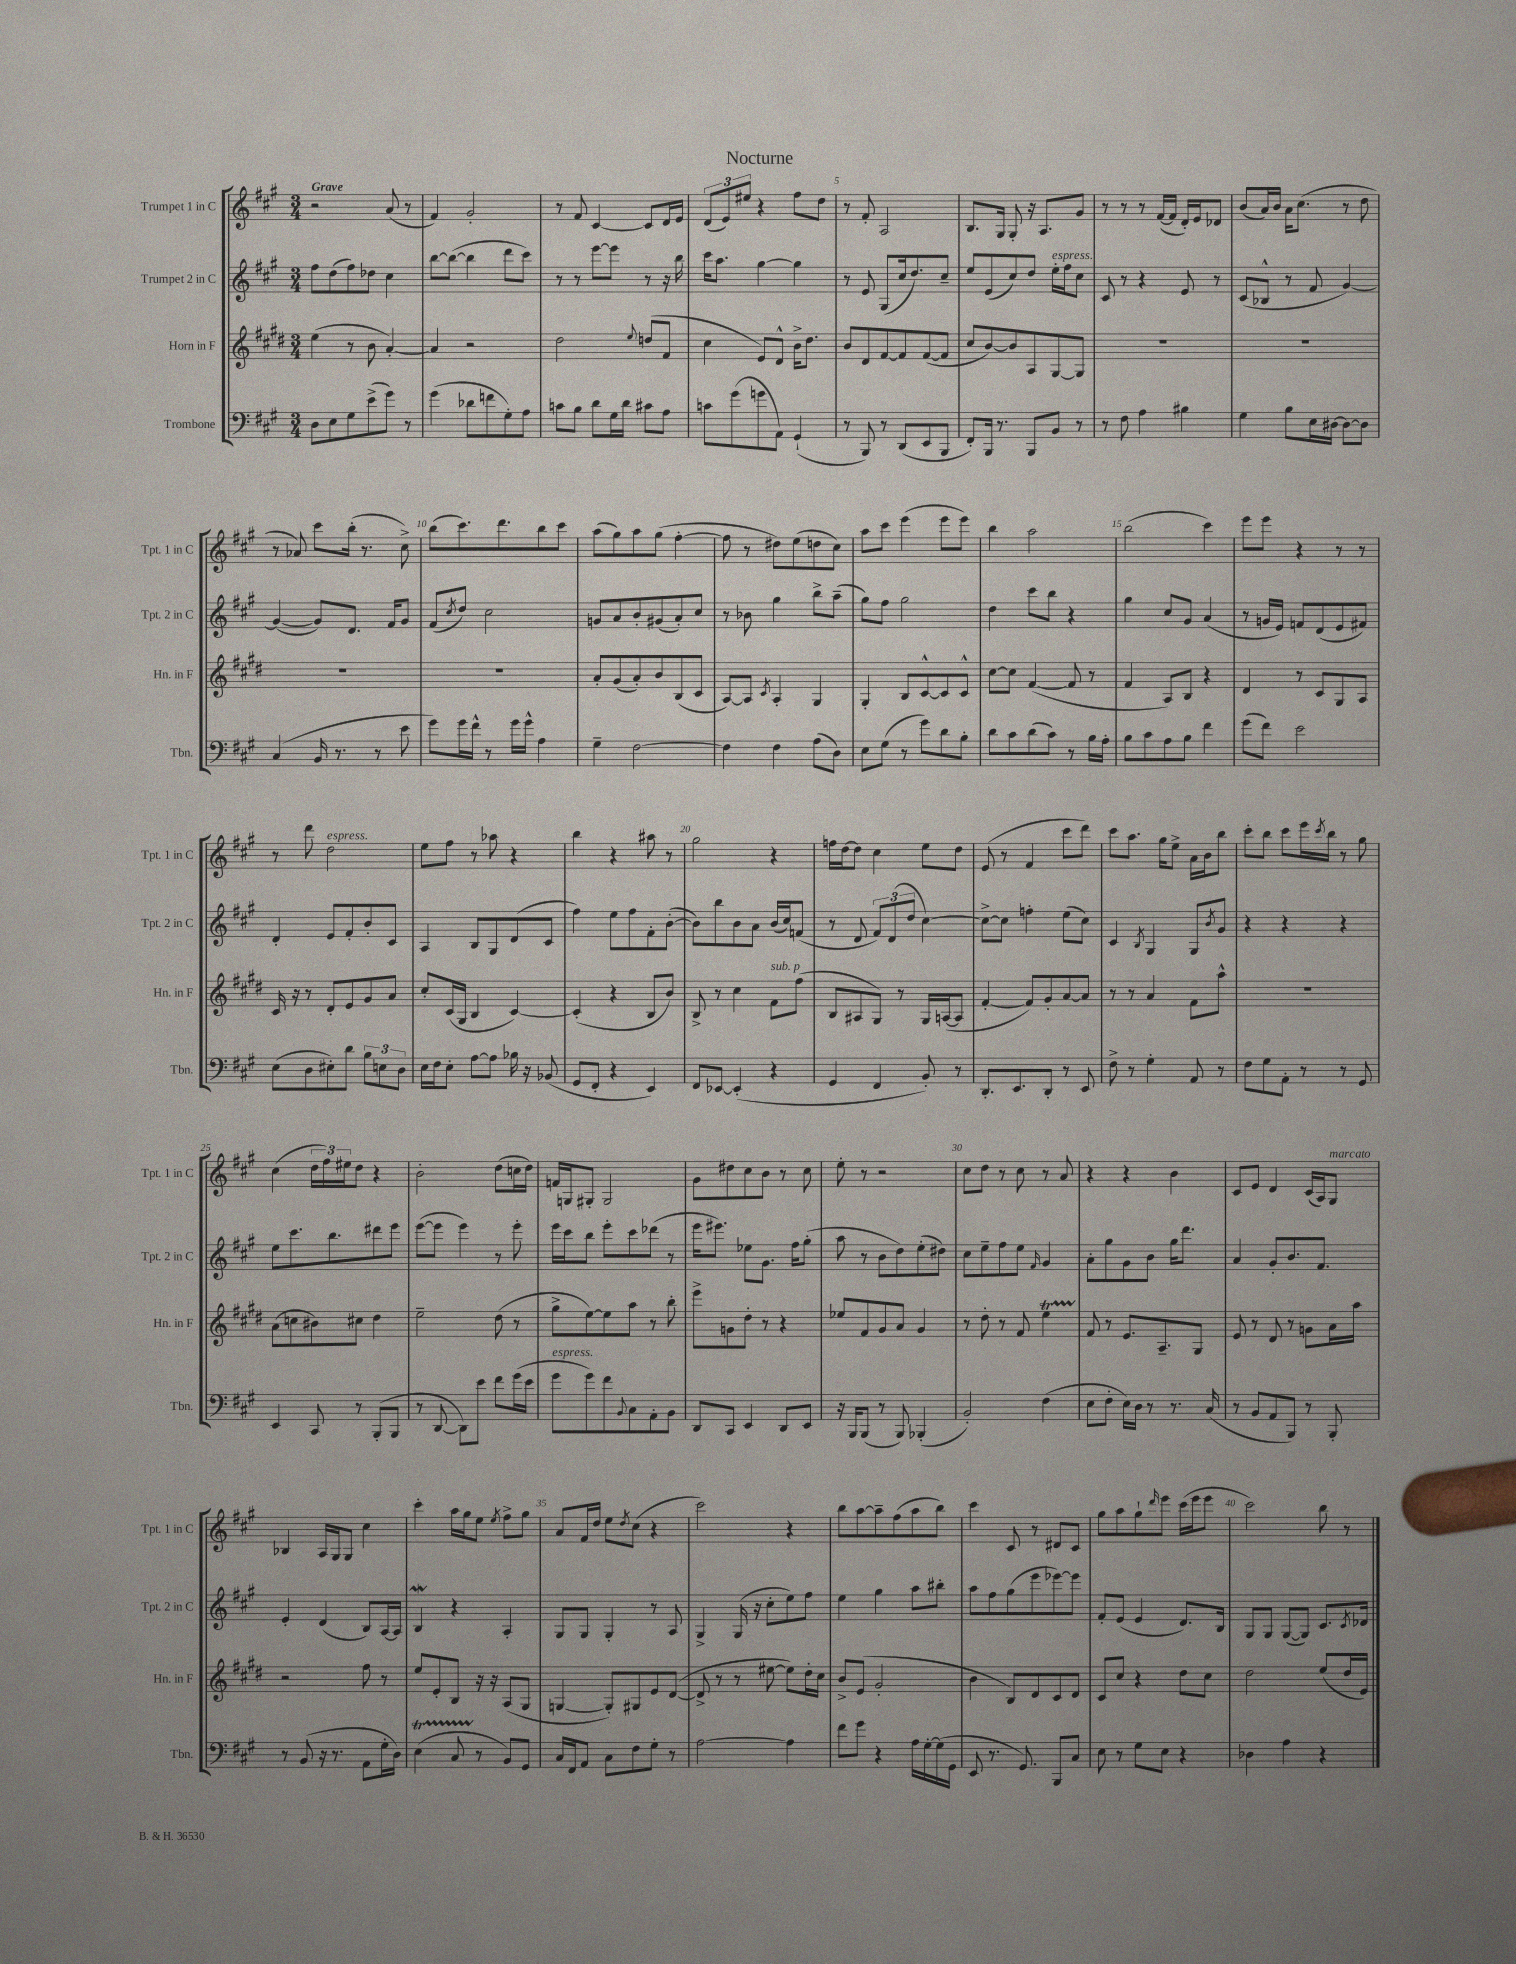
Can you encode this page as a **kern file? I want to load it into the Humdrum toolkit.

**kern	**kern	**kern	**kern
*part4	*part3	*part2	*part1
*staff4	*staff3	*staff2	*staff1
*I"Trombone	*I"Horn in F	*I"Trumpet 2 in C	*I"Trumpet 1 in C
*I'Tbn.	*I'Hn. in F	*I'Tpt. 2 in C	*I'Tpt. 1 in C
*clefF4	*clefG2	*clefG2	*clefG2
*k[f#c#g#]	*k[f#c#g#d#]	*k[f#c#g#]	*k[f#c#g#]
*M3/4	*M3/4	*M3/4	*M3/4
=1	=1	=1	=1
!	!	!	!LO:TX:a:B:t=Grave
8D\L	(4ee\	8ff#\L	2r
8E\	.	(8dd\	.
8G#\	8r	8ff#\)	.
(8e^\	8b\	8dd-X\J	.
8g#\J)	[4a'/)	4cc#\	(8a/
8r	.	.	8r
=2	=2	=2	=2
(4g#\	4a/]	[8bb\L	4f#/)
.	.	(8bb\J_	.
8d-X\L	2r	4bb\]	2g#'/
8fn\	.	.	.
8G#'\)	.	8ddd\L	.
8A\J	.	8ccc#\J)	.
=3	=3	=3	=3
8cn\L	2dd#\	8r	8r
8B\J	.	8r	8f#/
8d\L	.	[8eee\L	[4c#/
16G#\L	.	8eee\J]	.
16d\JJ	.	.	.
.	8qqee/	.	.
8c#X\L	(8ddn/L	8r	8c#/L]
8A\J	8f#/J	16r	16d/L
.	.	16bb\	16e/JJ
=4	=4	=4	=4
8cn\L	4cc#\	16ccc#\KL	(12d/L
.	.	8.aa\J	.
.	.	.	12e/)
(8g#\	.	.	.
.	.	.	12ee#X/J
8gn\	8e/L)	[4gg#\	4r
8AA\J)	8d#^^/J	.	.
(4GG#`/	16b^\KL	4gg#\]	8ff#\L
.	8.dd#\J	.	.
.	.	.	8dd\J
=5	=5	=5	=5
8r	8b/L	8r	8r
8BBB/)	8d#/	8e/	8f#'/
8r	[8f#/	(8G#/L	2A/
(8DD/L	8f#/]	16cc#/k	.
.	.	8.dd/)	.
8EE/	([8f#/	.	.
8BBB/J	8f#/J]	8cc#~/J	.
=6	=6	=6	=6
8FF#'/L)	8cc#/L	8ee/L	8.B/L
16BBB/Jk	[8b/)	(8e/	.
8.r	.	.	16G#/Jk
.	8b/]	8cc#/)	8G#'/
8BBB/L	8A/	8dd/J	16r
.	.	.	8.A/L
!	!	!LO:TX:a:i:t=espress.	!
8BB/J	[8G#/	16ee'\LL	.
.	.	16ff#\J	.
8r	8G#/J]	8cc#\J	8g#/J
=7	=7	=7	=7
8r	2.r	8c#/	8r
8F#\	.	8r	8r
4A\	.	4r	8r
.	.	.	([16f#/LL
.	.	.	16f#/JJ]
4B#X\	.	8e/	16d'/LL)
.	.	.	16e/J
.	.	8r	8d-X/J
=8	=8	=8	=8
4G#\	2.r	(8c#/L	(8b/L
.	.	8B-X^^/J	16a/L)
.	.	.	16b/JJ
8B\L	.	8r	16a\KL
.	.	.	(8.cc#\J
16E\L	.	8f#/	.
[16D#X\JJ	.	.	.
8D#\L_	.	[4g#/)	8r
8D#\J]	.	.	8dd\
!!LO:LB:g=z
=9	=9	=9	=9
(4C#/	2.r	(4g#/_	8r
.	.	.	8a-X/)
16BB/	.	8g#/L])	8ccc#\L
8.r	.	.	.
.	.	8.d/J	(16bb'\Jk
.	.	.	8.r
8r	.	.	.
.	.	16f#/KL	.
8e\	.	8g#/J	8cc#^\)
=10	=10	=10	=10
8g#\L)	2.r	(8f#/L	(8bb\L
.	.	8qcc#/	.
16g#\L	.	8dd/J)	8.ccc#\)
16f#^^\JJ	.	.	.
8r	.	2cc#\	.
.	.	.	8.ddd\
16g#\LL	.	.	.
16g#^^\JJ	.	.	.
4A\	.	.	8bb\
.	.	.	8ccc#\J
=11	=11	=11	=11
4G#~\	8a'/L	8gn/L	(8aa\L
.	(8g#/	8a/	8gg#\)
[2F#\	8a'/)	8b'/	8aa\
.	8b/	(8g#X/	(8gg#\J
.	(8B/	8a'/)	[4ff#'\
.	8c#/J	8cc#/J	.
=12	=12	=12	=12
4F#\]	[8A/L)	8r	8ff#\]
.	8A/J]	8b-X\	8r
.	8qc#/	.	.
4F#\	4A'/	4gg#\	8dd#X\L)
.	.	.	(8ee\
(8A\L	4G#/	8bb^\L	8ddn\
8D\J)	.	(8aa~\J	8cc#\J)
=13	=13	=13	=13
8E\L	4G#'/	8gg#\L)	8aa\L
(8G#\J	.	8ff#\J	8ccc#\J
8r	8B/L	2gg#\	(4eee\
8g#\L)	[8c#^^/	.	.
8d\	8c#/]	.	8eee\L
8B'\J	8c#^^/J	.	8eee\J)
=14	=14	=14	=14
8d\L	[8cc#\L	4dd\	4bb\
8c#\	8cc#\J]	.	.
(8d\	([4f#/	8ccc#\L	2aa\
8c#\J)	.	8bb\J	.
8r	8f#/]	4r	.
16B\LL	8r	.	.
16A'\JJ	.	.	.
=15	=15	=15	=15
8B\L	4f#/	4gg#\	(2bb\
8c#\	.	.	.
8A\	8A/L)	8cc#/L	.
8B\J	8B/J	8g#/J	.
4f#\	4r	(4a/	4ccc#\)
=16	=16	=16	=16
(8g#\L	4d#/	8r	8eee\L
8f#\J)	.	16gn/LL	8eee\J
.	.	16e/JJ)	.
2e\	8r	8fn/L	4r
.	8c#/L	(8d/	.
.	8G#/	8e/	8r
.	8A/J	8f#X/J)	8r
!!LO:LB:g=z
=17	=17	=17	=17
(8E\L	16c#/	4d'/	8r
.	16r	.	.
8D\	8r	.	8ddd\
!	!	!	!LO:TX:a:i:t=espress.
8E#X'\)	8d#'/L	8e/L	2dd\
8d\J	8e/	8f#'/	.
12B\L	8g#/	8b'/	.
12En\	.	.	.
.	8a/J	8c#/J	.
12D\J	.	.	.
=18	=18	=18	=18
16E\LL	8cc#'/L	4A/	8ee\L
16F#\J	.	.	.
8E'\J	(16c#/L	.	8ff#\J
.	16G#/JJ	.	.
[8A\L	4B/	8B/L	8r
8A\J]	.	8G#/	8aa-X\
16B-X\	[4c#/)	(8d/	4r
16r	.	.	.
(8BB-X/	.	8c#/J	.
=19	=19	=19	=19
8GG#/L	(4c#'/]	4ff#\)	4bb\
8FF#'/J	.	.	.
4r	4r	8ee\L	4r
.	.	8ff#\	.
4EE/)	8B/L	8f#'\	8aa#X\
.	8b/J)	([8b'\J	8r
=20	=20	=20	=20
8FF#/L	8B^/	8b\L])	2gg#\
[8EE-X/J	8r	8bb\	.
(4EE-'/]	4cc#\	8b\	.
.	.	8a\J	.
!	!LO:TX:a:i:t=sub. p	!	!
4r	8f#\L	(16b/LL	4r
.	.	16cc#/J)	.
.	(8ff#\J	(8fn/J	.
=21	=21	=21	=21
4GG#/	8B/L	8r	16ffn\LL
.	.	.	[16dd\J
.	8A#X/	8d/	8dd\J]
4FF#/	8G#/J)	12f#/L)	4cc#\
.	.	(12d/	.
.	8r	.	.
.	.	12dd/J	.
8BB'/)	16G#/LL	[4cc#\)	8ee\L
.	([16An/J	.	.
8r	8A/J]	.	8dd\J
=22	=22	=22	=22
8.DD'/L	[4f#'/	8cc#^\L_	(8e/
.	.	8cc#\J]	8r
8.EE/	.	.	.
.	8f#/L])	4ffn'\	4f#/
8DD'/J	8g#'/	.	.
8r	[8a/	(8ee\L	8ccc#\L
8EE/	8a/J]	8cc#\J)	8ddd\J)
=23	=23	=23	=23
8F#^\	8r	4c#/	8ccc#\L
8r	8r	.	8.aa\J
.	.	8qB/	.
4G#'\	4a/	4G#/	.
.	.	.	16gg#\KL
.	.	.	8ee^\J
8AA/	8f#\L	8G#/L	16a\LL
.	.	.	16b\J
.	.	8qb/	.
8r	8aa^^\J	8g#/J	8bb\J
=24	=24	=24	=24
8F#\L	2.r	4r	8ccc#'\L
8G#\	.	.	8bb\J
8AA'\J	.	4r	8ccc#\L
8r	.	.	16eee\L
.	.	.	8qccc#/
.	.	.	16bb\JJ
8r	.	4r	8r
8GG#/	.	.	8gg#\
!!LO:LB:g=z
=25	=25	=25	=25
4EE/	(8a\L	8ee\L	(4cc#\
.	8ccn\	8.ccc#\	.
8CC#/	8b#X\)	.	24dd\LL
.	.	.	24ff#\)
.	.	8.bb\	.
.	.	.	24ee#X\J
8r	8cc#X\J	.	8dd\J
(8BBB'/L	4dd#\	8ddd#X\	4r
8BBB/J	.	8eee\J	.
=26	=26	=26	=26
8r	2ee~\	([8eee\L	2b'\
[8DD/	.	8eee\J]	.
8DD\L])	.	4eee\)	.
8e\J	.	.	.
8f#\L	(8dd#\	8r	(8dd\L
(16g#\L	8r	8eee'\	16ccn\L
16e\JJ	.	.	16dd\JJ)
=27	=27	=27	=27
!LO:TX:a:i:t=espress.	!	!	!
8g#\L	8gg#^\L	16eee\LL	16fn/LL
.	.	16ccc#\J	16Gn/J
8g#\)	[8ee\)	8bb\J	8G#X'/J
8f#\	8ee\]	8eee'\L	2G#/
8qqBB/	.	.	.
8C#\	8aa\J	8ccc#\	.
8AA'\	8r	(8ddd-X\J	.
8BB\J	8bb'\	8r	.
=28	=28	=28	=28
8DD/L	8eee^\L	16eee\KL	8g#\L
.	.	8.eee#X\J)	.
8CC#/J	8gn\	.	8dd#X\
4EE/	8dd#'\J	8ee-X\L	8cc#\
.	8r	8.g#\J	8b\J
8DD/L	4r	.	8r
.	.	16ff#\KL	.
8EE/J	.	(8gg#'\J	8cc#\
=29	=29	=29	=29
16r	8ee-X/L	8aa\	8ee'\
16BBB/KL	.	.	.
(8BBB/J	8f#/	8r	8r
8r	8g#/	8b\L	2r
8BBB/)	8a/J	8dd\)	.
(4BBB-X'/	4g#/	(8ee'\	.
.	.	8dd#X\J)	.
=30	=30	=30	=30
2BB'/)	8r	8cc#\L	8cc#\L
.	8dd#'\	8ee~\	8dd\J
.	8r	8ff#\	8r
.	8f#/	8ee\J	8cc#\
.	.	16qqf#/	.
(4F#\	4eeT\	4g#/	8r
.	.	.	8a/
=31	=31	=31	=31
8E\L	8f#/	8a'\L	4r
8F#'\J	8r	8gg#\	.
16E\LL)	8.e/L	8g#\	4r
16D\JJ	.	.	.
8r	.	8b\J	.
.	8.A~/	.	.
8.r	.	16gg#\KL	4b\
.	.	8.ddd\J	.
.	8G#/J	.	.
(16C#/	.	.	.
=32	=32	=32	=32
8r	8e/	4a/	8c#/L
8BB/L	8r	.	8e/J
8AA/	8d#/	8g#'/L	4d/
8BBB/J)	8r	8.b/	.
8r	8gn\L	.	(16c#/LL
.	.	8.f#/J	16A/J)
!	!	!	!LO:TX:a:i:t=marcato
8BBB'/	16a\L	.	8G#/J
.	16aa\JJ	.	.
!!LO:LB:g=z
=33	=33	=33	=33
8r	2r	4e'/	4B-X/
(8BB/	.	.	.
16r	.	(4d/	16A/LL
8.r	.	.	16G#/J
.	.	.	8G#/J
8AA\L	8ff#\	8B/L)	4cc#\
16G#'\L	8r	[16A/L	.
16D\JJ)	.	16A/JJ]	.
=34	=34	=34	=34
(4ET\	8ee/L	4BW/	4ccc#'\
.	8e'/	.	.
8C#TTT/	8B/J	4r	16aa\LL
.	.	.	16gg#\J
8r	16r	.	8ee\J
.	16r	.	.
.	.	.	8qee/
8BB/L)	(8A/L	4A'/	8ff#^\L
8GG#/J	8G#/J	.	8gg#\J
=35	=35	=35	=35
16C#/LL	[4Gn/	8G#/L	8a/L
16FF#/J	.	.	.
8AA/J	.	8G#/J	16f#/L
.	.	.	16dd/JJ
8C#\L	8G'/L])	4G#'/	8ee\L
.	.	.	8qdd/
8F#\	8G#X/	.	(8cc#\J
8G#'\J	8e/	8r	4r
8r	([8d#/J	8A/	.
=36	=36	=36	=36
[2A\	8d#^/]	4G#^/	2ccc#\)
.	8r	.	.
.	8r	(16G#/	.
.	.	16r	.
.	[8ee#X\	8cc#'\L	.
4A\]	8ee#\L])	8ee\)	4r
.	16dd#'\L	8ff#\J	.
.	16cc#\JJ	.	.
=37	=37	=37	=37
8f#\L	8b^/L	4ee\	8bb\L
8g#\J	(8e/J	.	[8aa\
4r	2g#'/	4gg#\	8aa~\]
.	.	.	(8ff#\
16A\LL	.	8aa\L	8aa\
[16G#'\	.	.	.
(16G#\]	.	8bb#X'\J	8bb\J)
16GG#\JJ	.	.	.
=38	=38	=38	=38
8EE/	4b\	8aa\L	4ccc#\
8.r	.	8ff#\	.
.	8B/L)	(8gg#\	8c#/
8.GG#/)	.	.	.
.	8d#/	8eee\	8r
8BBB/L	8c#/	[8eee-X\)	8d#X/L
8C#/J	8d#/J	8eee-\J]	8c#/J
=39	=39	=39	=39
8E\	8c#/L	8f#'/L	8gg#\L
8r	8cc#/J	(8e/J	8aa\
8G#\L	4r	4e/	8gg#`\
.	.	.	16qqddd/
8E\J	.	.	8eee\J
4r	8dd#\L	8.d/L)	(16ccc#\LL
.	.	.	16eee\J
.	8cc#\J	.	8eee\J
.	.	16B/Jk	.
=40	=40	=40	=40
4D-X\	2dd#\	8G#/L	2ccc#\)
.	.	8G#/J	.
4A\	.	([8G#/L	.
.	.	8G#/J])	.
4r	(8ee/L	8.c#/L	8bb\
.	16dd#/L	.	8r
.	.	8qc#/	.
.	16e/JJ)	16d-X/Jk	.
==	==	==	==
*-	*-	*-	*-
